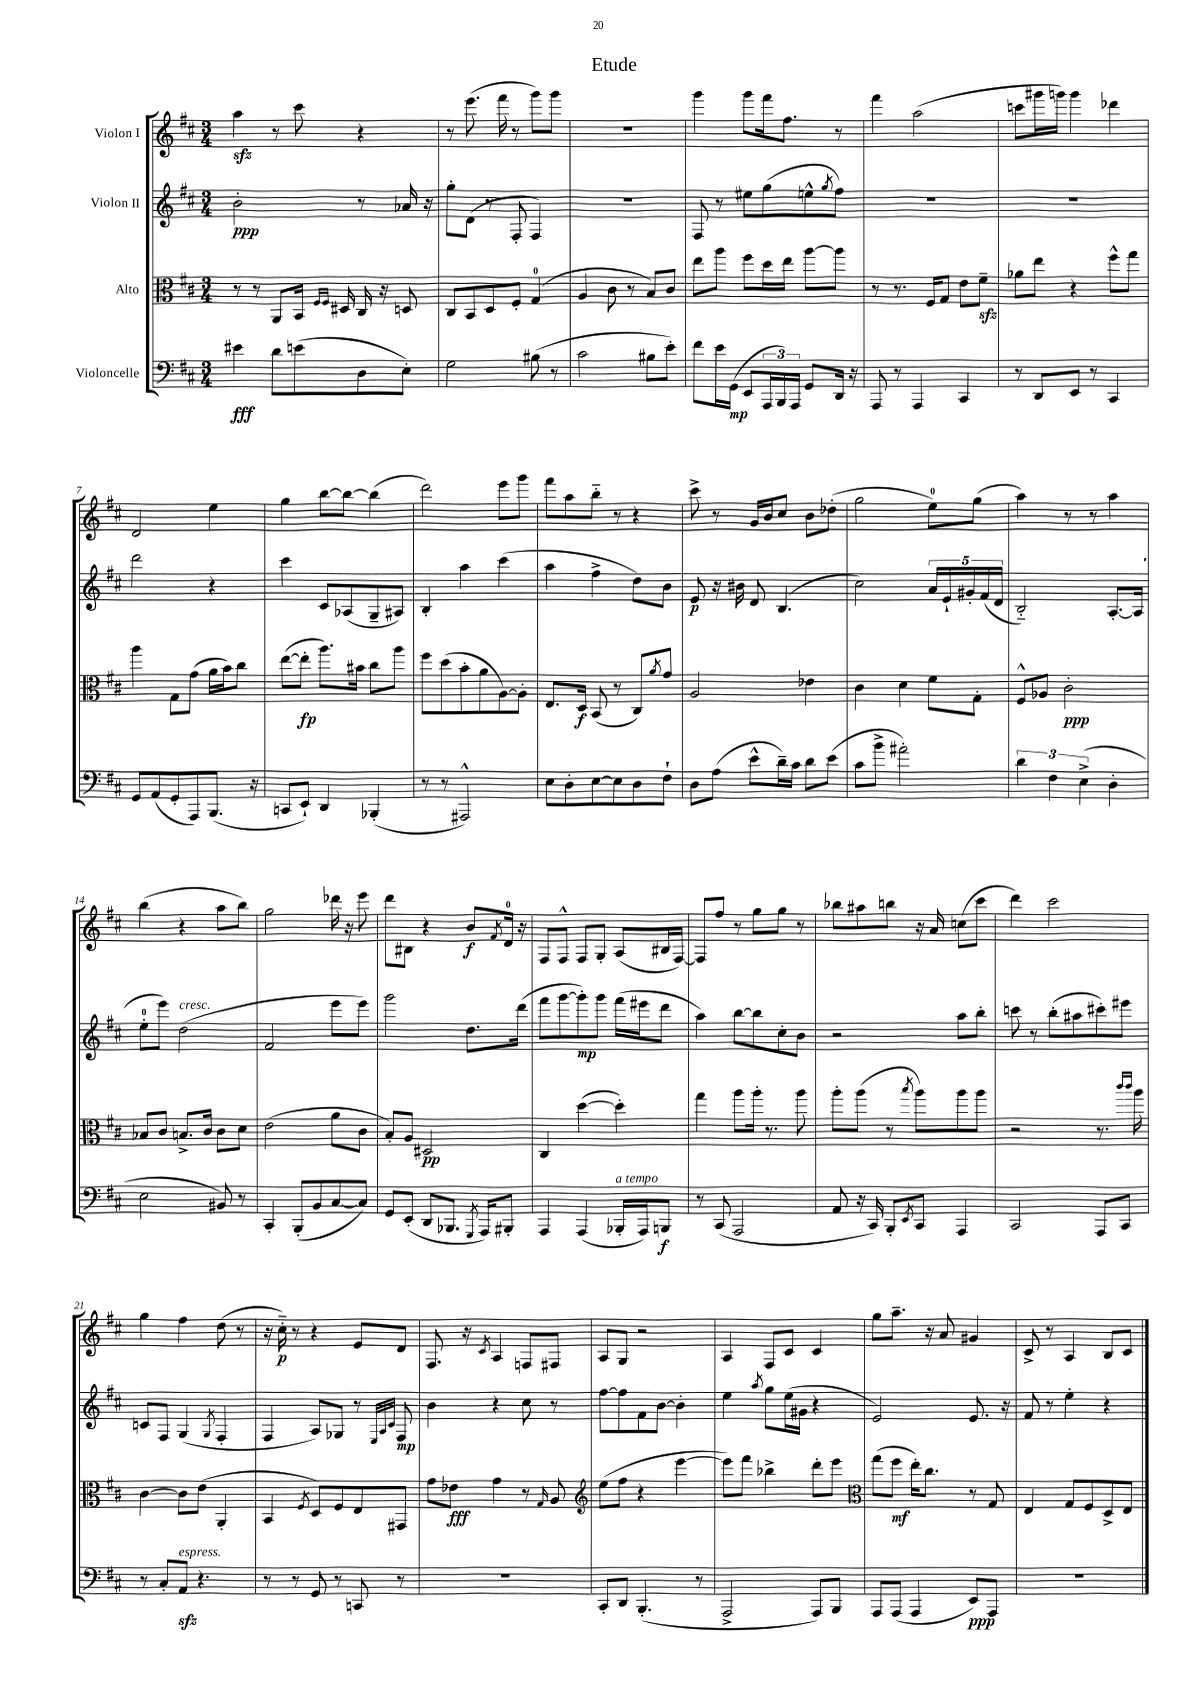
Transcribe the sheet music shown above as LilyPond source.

\header { title = "Etude" }
<<
\new StaffGroup <<
\new Staff = "s0" \with { instrumentName = "Violon I" } {
    \clef treble \key d \major \numericTimeSignature \time 3/4
    a''4\sfz r8 cis'''8 r4 |
    r8 e'''8.( fis'''16 r8 g'''8) g'''8 |
    R2. |
    g'''4 g'''8 fis'''16 fis''8. r8 |
    fis'''4 a''2( |
    c'''8 gis'''16 g'''16) g'''4 des'''4 |
    d'2 e''4 |
    g''4 b''8~ b''8~ b''4( |
    d'''2) e'''8 g'''8 |
    fis'''8 a''8 b''8-_ r8 r4 |
    cis'''8-> r8 g'16 b'16 cis''8 b'8 des''8-.( |
    g''2 e''8-0) g''8( |
    a''4) r8 r8 a''4 |
    b''4( r4 a''8 b''8) |
    g''2 des'''16 r16 e'''8 |
    d'''8 bis8 r4 b'8\f \acciaccatura { fis'8 } d'16-0 r16 |
    fis8 fis8-^ fis8 g8-. a8( bis16 fis16~) |
    fis8 fis''8 r8 g''8 g''8 r8 |
    bes''8 ais''8 b''8 r16 a'16 c''8( cis'''8 |
    d'''4) cis'''2 |
    g''4 fis''4 d''8( r8 |
    r16 cis''16-_\p) r8 r4 e'8 d'8 |
    fis8. r16 \acciaccatura { cis'8 } a4 f8 fis8 |
    a8 g8 r2 |
    a4 fis8 cis'8 cis'4 |
    g''8 a''8.-- r16 a'8 gis'4 |
    cis'8-> r8 a4 b8 cis'8 \bar "|." |
}
\new Staff = "s1" \with { instrumentName = "Violon II" } {
    \clef treble \key d \major \numericTimeSignature \time 3/4
    b'2-.\ppp r8 aes'16 r16 |
    g''8-. d'8( r8 fis8-. fis4) |
    R2. |
    fis8 r8 eis''8 g''8( e''8-^ \acciaccatura { g''8 } fis''8) |
    R2. |
    R2. |
    d'''2 r4 |
    cis'''4 cis'8 aes8( g8-- ais8) |
    b4-. a''4 cis'''4( |
    a''4 fis''4-> d''8) b'8 |
    e'8\p r16 bis'16 d'8 b4.( |
    cis''2) \tuplet 5/4 { a'16 e'16-! gis'16-. fis'16( d'16 } |
    b2-_) a8.~-. a16( |
    e''8-0-. e'''8) d''2^\markup { \italic "cresc." }( |
    fis'2 e'''8 e'''8) |
    g'''2 d''8. d'''16( |
    fis'''8 g'''8~ g'''8-.\mp) g'''8 fis'''16( eis'''16 d'''8 |
    a''4) b''8~ b''8 cis''8-. b'8 |
    r2 a''8 b''8-. |
    c'''8 r8 b''8-.( ais''8 cis'''8-.) eis'''8 |
    c'8 fis8 g4( \acciaccatura { g8 } fis4-. |
    fis4 a8) ges8 r8 \grace { e32 a32 cis'32 } fis8\mp |
    b'4 r4 cis''8 r8 |
    fis''8~ fis''8 fis'8 b'8~ b'4-. |
    e''4 \acciaccatura { a''8 } g''8 e''16( gis'16 r4 |
    e'2) e'8. r16 |
    fis'8 r8 e''4-. r4 \bar "|." |
}
\new Staff = "s2" \with { instrumentName = "Alto" } {
    \clef alto \key d \major \numericTimeSignature \time 3/4
    r8 r8 a,8 b,16 \grace { fis16 fis16 } dis16 cis16 r16 d8 |
    cis8 b,8 d8 fis8-. g4-0( |
    a4 cis'8 r8 b8) cis'8 |
    e''8 a''8 fis''8 d''16 e''16 a''8~ a''8 |
    r8 r8. fis16 g8 e'8 fis'8--\sfz |
    aes'8 e''8 r4 fis''8-^ g''8 |
    a''4 g8 g'8( a'16 b'16) cis''8 |
    e''8~( e''8-.\fp a''8.) bis'16 cis''8 a''8 |
    fis''8 d''8( b'8-. a'8 a8~) a8-. |
    e8. d16\f b,8( r8 cis8) \acciaccatura { a'8 } g'8 |
    a2 ees'4 |
    cis'4 d'4 fis'8 g8-. |
    fis8-^ aes8 cis'2-.\ppp |
    bes8 cis'8 b8.-> cis'16 cis'8 d'8 |
    e'2( a'8 cis'8 |
    b8-.) a8 dis2\pp |
    cis4 d''4~( d''4-.) |
    g''4 a''8 a''16-. r8. a''8 |
    a''8-. a''8( r8 \acciaccatura { b''8 } a''8) a''8 a''8 |
    r2 r8. \grace { cis'''16 cis'''16 } a''16 |
    cis'4~ cis'8 e'8( a,4-. |
    b,4 \acciaccatura { fis8 } d8) fis8 e8 gis,8 |
    g'8 ees'8\fff g'4 r8 \grace { g16 } a8 |
    \clef treble e''8( fis''8 r4 e'''4~ |
    e'''8) fis'''8 bes''4-> d'''8-. e'''8 |
    \clef alto g''8( fis''8\mf e''16-.) cis''8. r8 g8 |
    e4 g8 fis8 d8-> e8 \bar "|." |
}
\new Staff = "s3" \with { instrumentName = "Violoncelle" } {
    \clef bass \key d \major \numericTimeSignature \time 3/4
    eis'4\fff d'8 e'8( d8 e8-.) |
    g2 bis8( r8 |
    cis'2 bis8 e'8-.) |
    fis'8 e'16 g,16\mp( e,8 \tuplet 3/2 { a,,16 b,,16) a,,16 } g,8 d,16 r16 |
    a,,8 r8 a,,4 cis,4 |
    r8 d,8 e,8 r8 cis,4 |
    g,8 a,8( g,8-. a,,8) b,,8.( r16 |
    c,8 e,8-!) d,4 bes,,4-.( |
    r8 r8 ais,,2-^) |
    e8 d8-. e8~ e8 d8 fis8-! |
    d8 a8( e'8-^ d'16--) cis'16 d'8 e'8( |
    cis'8 b'8-> ais'2-.) |
    \tuplet 3/2 { d'4 fis4 e4->( } d4-. |
    e2 bis,8) r8 |
    cis,4-. b,,8-.( b,8 cis8~ cis8) |
    g,8 e,8-.( d,8 bes,,8. \acciaccatura { g,,8 } a,,16) bis,,8-. |
    a,,4 a,,4( bes,,16-.^\markup { \italic "a tempo" } a,,16) b,,8\f |
    r8 cis,8( a,,2 |
    a,8 r16 cis,16) b,,8-. \acciaccatura { e,8 } cis,8 a,,4 |
    cis,2 a,,8 cis,8 |
    r8 cis8-. a,8\sfz^\markup { \italic "espress." } r4. |
    r8 r8 g,8 r8 c,8 r8 |
    R2. |
    cis,8-. d,8 b,,4.-.( r8 |
    a,,2-> a,,8) b,,8 |
    a,,8 a,,8( a,,4 e,8\ppp) a,,8 |
    R2. \bar "|." |
}
>>
>>
